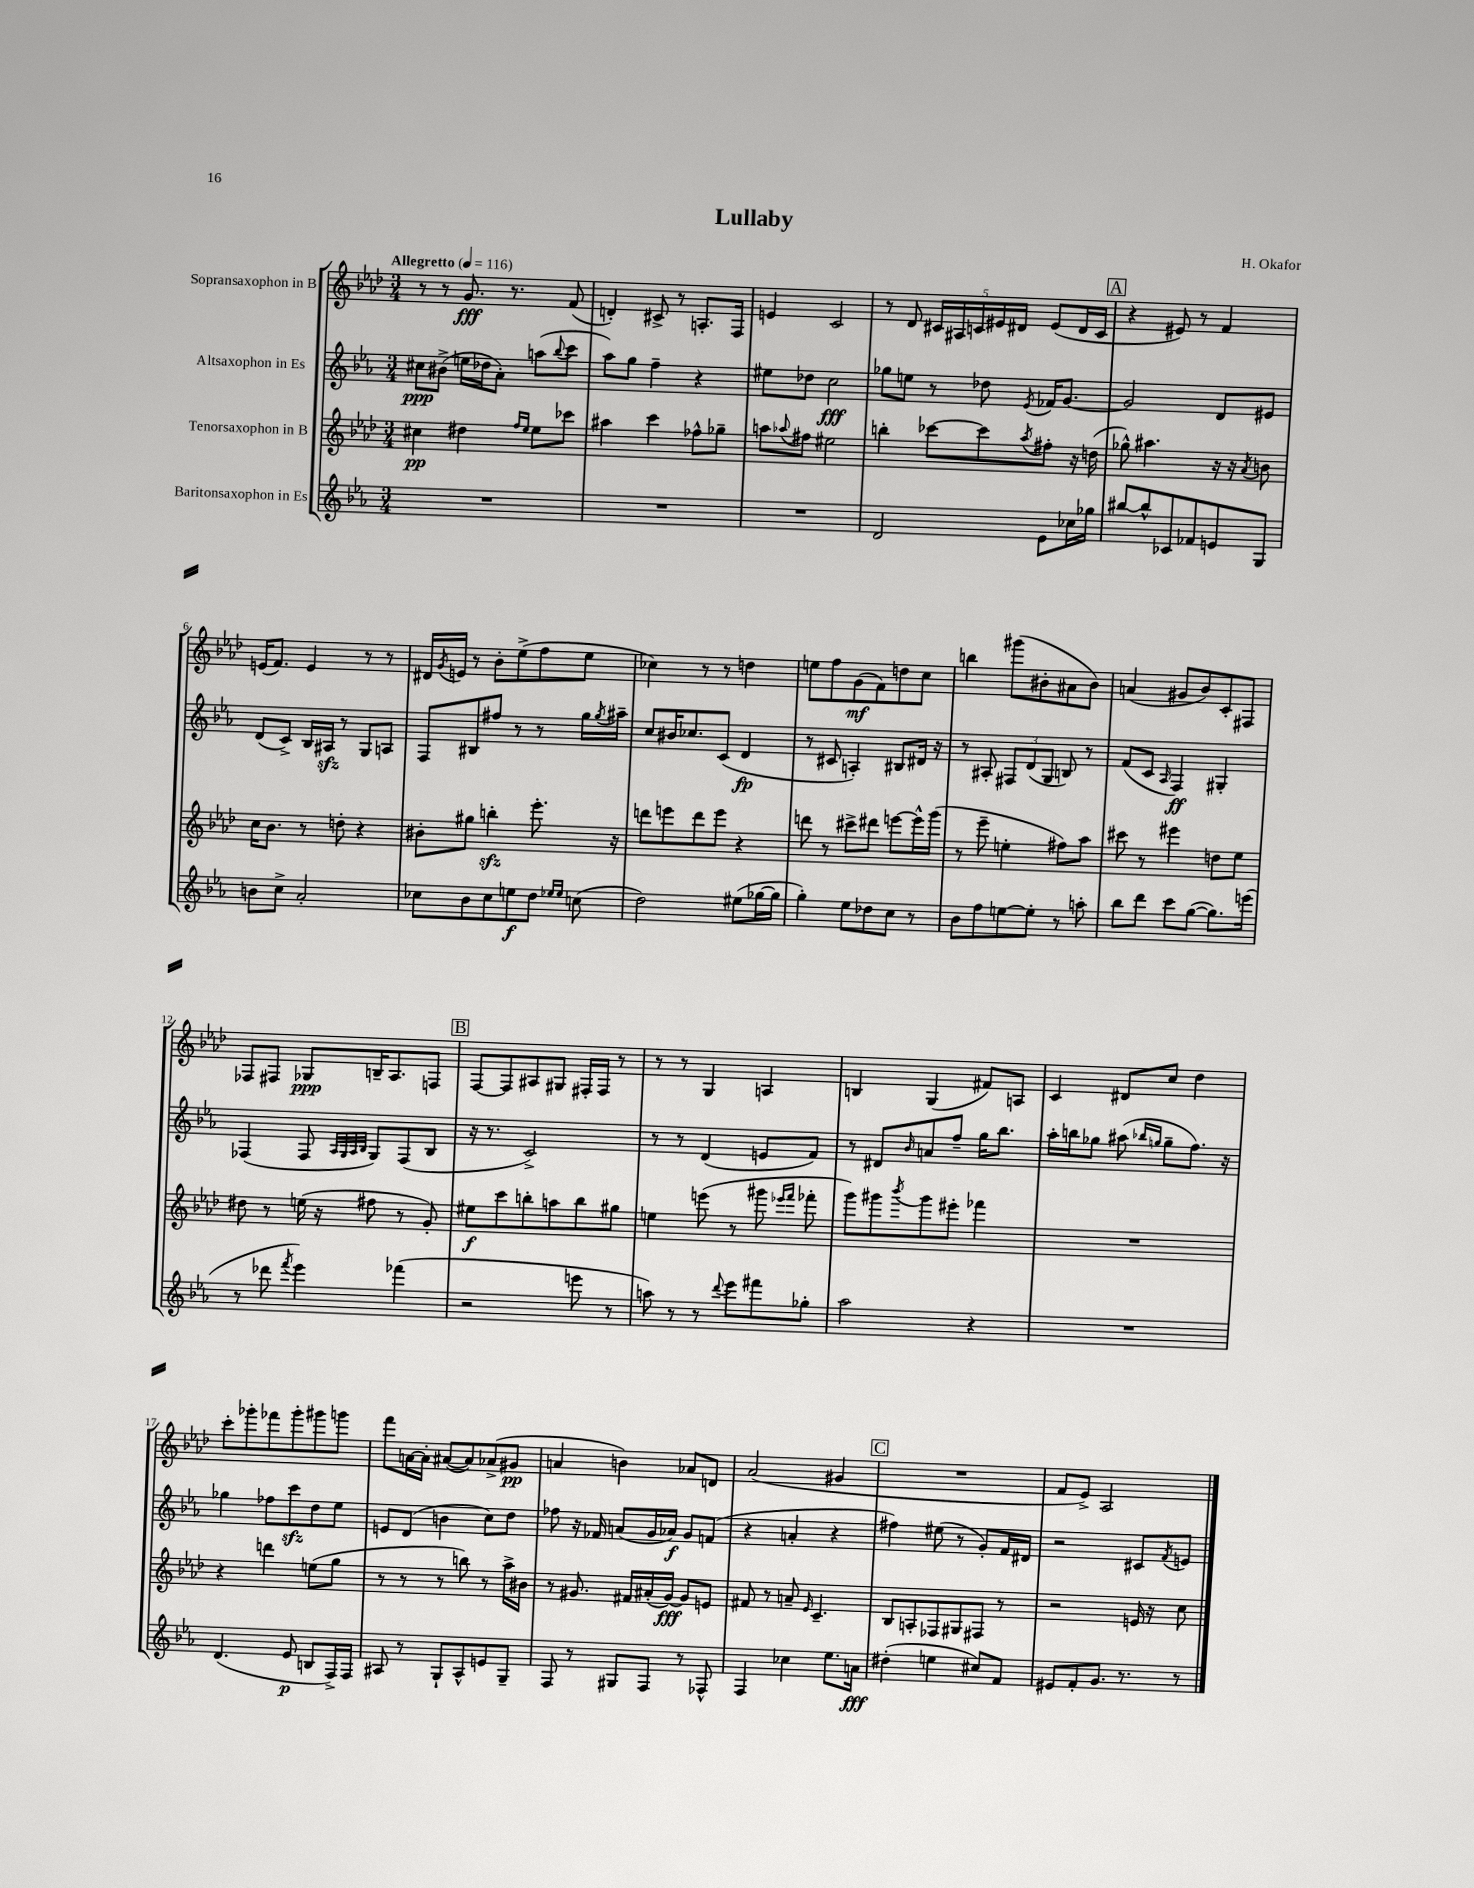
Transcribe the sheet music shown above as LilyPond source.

\header { title = "Lullaby" composer = "H. Okafor" }
<<
\new StaffGroup <<
\new Staff = "s0" \with { instrumentName = "Sopransaxophon in B" } {
    \clef treble \key aes \major \numericTimeSignature \time 3/4 \tempo "Allegretto" 4 = 116
    r8 r8 g'8.\fff r8. f'8( |
    d'4-.) cis'8-> r8 a8.-. f16 |
    e'4 c'2 |
    r8 des'8 \tuplet 5/4 { cis'16 ais16 c'16 eis'16 dis'16 } eis'8( dis'16 c'16 |
    \mark \markup { \box "A" } r4 eis'8) r8 f'4 |
    e'16( f'8.) e'4 r8 r8 |
    dis'16 \acciaccatura { g'8 } e'16 r8 bes'8-. ees''8->( f''8 ees''8 |
    ces''4) r8 r8 d''4 |
    e''8 f''8 g'8\mf( f'8) d''8 c''8 |
    b''4 gis'''8( bis'8-. ais'8 bis'8) |
    a'4( gis'8 bes'8) c'8-. fis8 |
    fes8 fis8 ges8\ppp b16-- aes8. f8 |
    \mark \markup { \box "B" } f8~ f8 ais8 gis8 fis16-. fis16 r8 |
    r8 r8 g4 a4 |
    b4 g4( fis'8) a8 |
    c'4 dis'8 c''8 des''4 |
    c'''8-. ges'''8-. fes'''8 ges'''8-. gis'''8 g'''8 |
    f'''8 a'16~ a'16-. ais'8~( ais'8) aes'8->( gis'8\pp |
    a'4 b'4) aes'8 d'8 |
    aes'2( gis'4 |
    \mark \markup { \box "C" } R2. |
    f'8 ees'8->) aes2 \bar "|." |
}
\new Staff = "s1" \with { instrumentName = "Altsaxophon in Es" } {
    \clef treble \key ees \major \numericTimeSignature \time 3/4
    cis''8\ppp bis'8->( e''16 des''16 aes'8-.) a''8( \appoggiatura { bes''8 } c'''8 |
    aes''8) g''8 f''4-- r4 |
    eis''8 des''8 c''2\fff |
    ges''8 e''8 r8 des''8 \acciaccatura { ees'8 } fes'16 g'8.~ |
    \mark \markup { \box "A" } g'2 d'8 eis'8 |
    d'8( c'8->) bes16 ais16\sfz r8 g8 a8 |
    f8 bis8 fis''8 r8 r8 g''16 \acciaccatura { g''8 } ais''16-- |
    c''8 bis'16 ces''8. c'8( d'4\fp |
    r8 cis'8 a4-.) bis8 dis'16 r16 |
    r8 ais8-. \tuplet 3/2 { fis8 d'8( g8 } b8) r8 |
    f'8( c'8 \grace { aes16 } f4\ff) gis4-. |
    fes4( fes8 \grace { aes32 g32 aes32 bes32 } g8) fes8( bes8 |
    \mark \markup { \box "B" } r16 r8. c'2->) |
    r8 r8 d'4( e'8 f'8) |
    r8 dis'8 \grace { bes'16 } a'8 f''8-- g''16 bes''8. |
    aes''16-. b''16 ges''8 ais''8( \grace { bes''16 g''16 } g''8-- f''8.) r16 |
    ges''4 fes''8 c'''8\sfz d''8 ees''8 |
    e'8 d'8( b'4 c''8) d''8 |
    fes''8 r16 fes'16 a'8( g'16 aes'16\f) g'8 f'8( |
    r4 a'4-. r4 |
    \mark \markup { \box "C" } fis''4) eis''8( r8 g'8-.) f'16 dis'16 |
    r2 cis'8 \acciaccatura { f'8 } e'8 \bar "|." |
}
\new Staff = "s2" \with { instrumentName = "Tenorsaxophon in B" } {
    \clef treble \key aes \major \numericTimeSignature \time 3/4
    cis''4\pp dis''4 \grace { f''16 ees''16 } ees''8 ces'''8 |
    ais''4 c'''4 fes''8-^ ges''8-- |
    a''8 \appoggiatura { aes''8 } fis''8 eis''2 |
    b''4-. ces'''8~ ces'''8 \acciaccatura { aes''8 } fis''8-. r16 d''16( |
    \mark \markup { \box "A" } ges''8-^) ais''4. r16 r16 \acciaccatura { aes'8 } b'8 |
    c''16 bes'8. r8 d''8-. r4 |
    bis'8-. gis''8 b''4-.\sfz ees'''8.-. r16 |
    d'''8 e'''8 d'''8 e'''8 r4 |
    d'''8 r8 cis'''8-> dis'''8 e'''8~ e'''16-^ g'''16( |
    r8 ees'''8-- e''4-. fis''8) aes''8 |
    cis'''8 r8 eis'''4 d''8 ees''8 |
    dis''8 r8 e''16( r16 fis''8 r8 g'8-.) |
    \mark \markup { \box "B" } eis''8\f c'''8 b''8-. a''8 b''8 gis''8 |
    e''4 e'''8( r8 gis'''8 \grace { ees'''16 f'''16 } fes'''8-. |
    g'''8) gis'''8 \acciaccatura { bes'''8 } gis'''8 eis'''8-. fes'''4 |
    R2. |
    r4 d'''4 e''8( g''8 |
    r8 r8 r8 b''8) r8 aes''16-> bis'16 |
    r8 gis'8. fis'16 ais'16-.( gis'16~\fff) gis'8 e'8 |
    fis'8 r8 a'8-- \grace { ees'16 } c'4.-- |
    \mark \markup { \box "C" } bes8 a8-. fes8 gis8 fis8 r8 |
    r2 e'16 r16 c''8 \bar "|." |
}
\new Staff = "s3" \with { instrumentName = "Baritonsaxophon in Es" } {
    \clef treble \key ees \major \numericTimeSignature \time 3/4
    R2. |
    R2. |
    R2. |
    d'2 ees'8 ces''16 ges''16 |
    \mark \markup { \box "A" } bis''8~ bis''8-^ ces'8 fes'8 e'8 g8 |
    b'8 c''8-> aes'2-. |
    ces''8 bes'8 ces''8 e''8\f d''8 \grace { ees''16 ees''16 } c''8( |
    d''2) eis''8( ges''16~ ges''16 |
    g''4-.) ees''8 des''8 c''8 r8 |
    bes'8 f''8 e''8~ e''8-. r8 a''8-. |
    bes''8 d'''8 c'''8 g''8~( g''8.) e'''16( |
    r8 des'''8 \acciaccatura { f'''8 } ees'''4) fes'''4( |
    \mark \markup { \box "B" } r2 e'''8 r8 |
    a''8) r8 r8 \appoggiatura { d'''8 } ees'''8 fis'''8 ges''8-. |
    aes''2 r4 |
    R2. |
    d'4.( ees'8\p b8 f16->) f16 |
    ais8 r8 g8-! ais8-^ e'8 g8-- |
    f8 r8 gis8 f8 r8 fes8-^ |
    f4 ces''4 ees''8. a'16\fff |
    \mark \markup { \box "C" } dis''4-.( e''4 cis''8) f'8 |
    eis'8 f'8-. g'8. r8. r8 \bar "|." |
}
>>
>>
